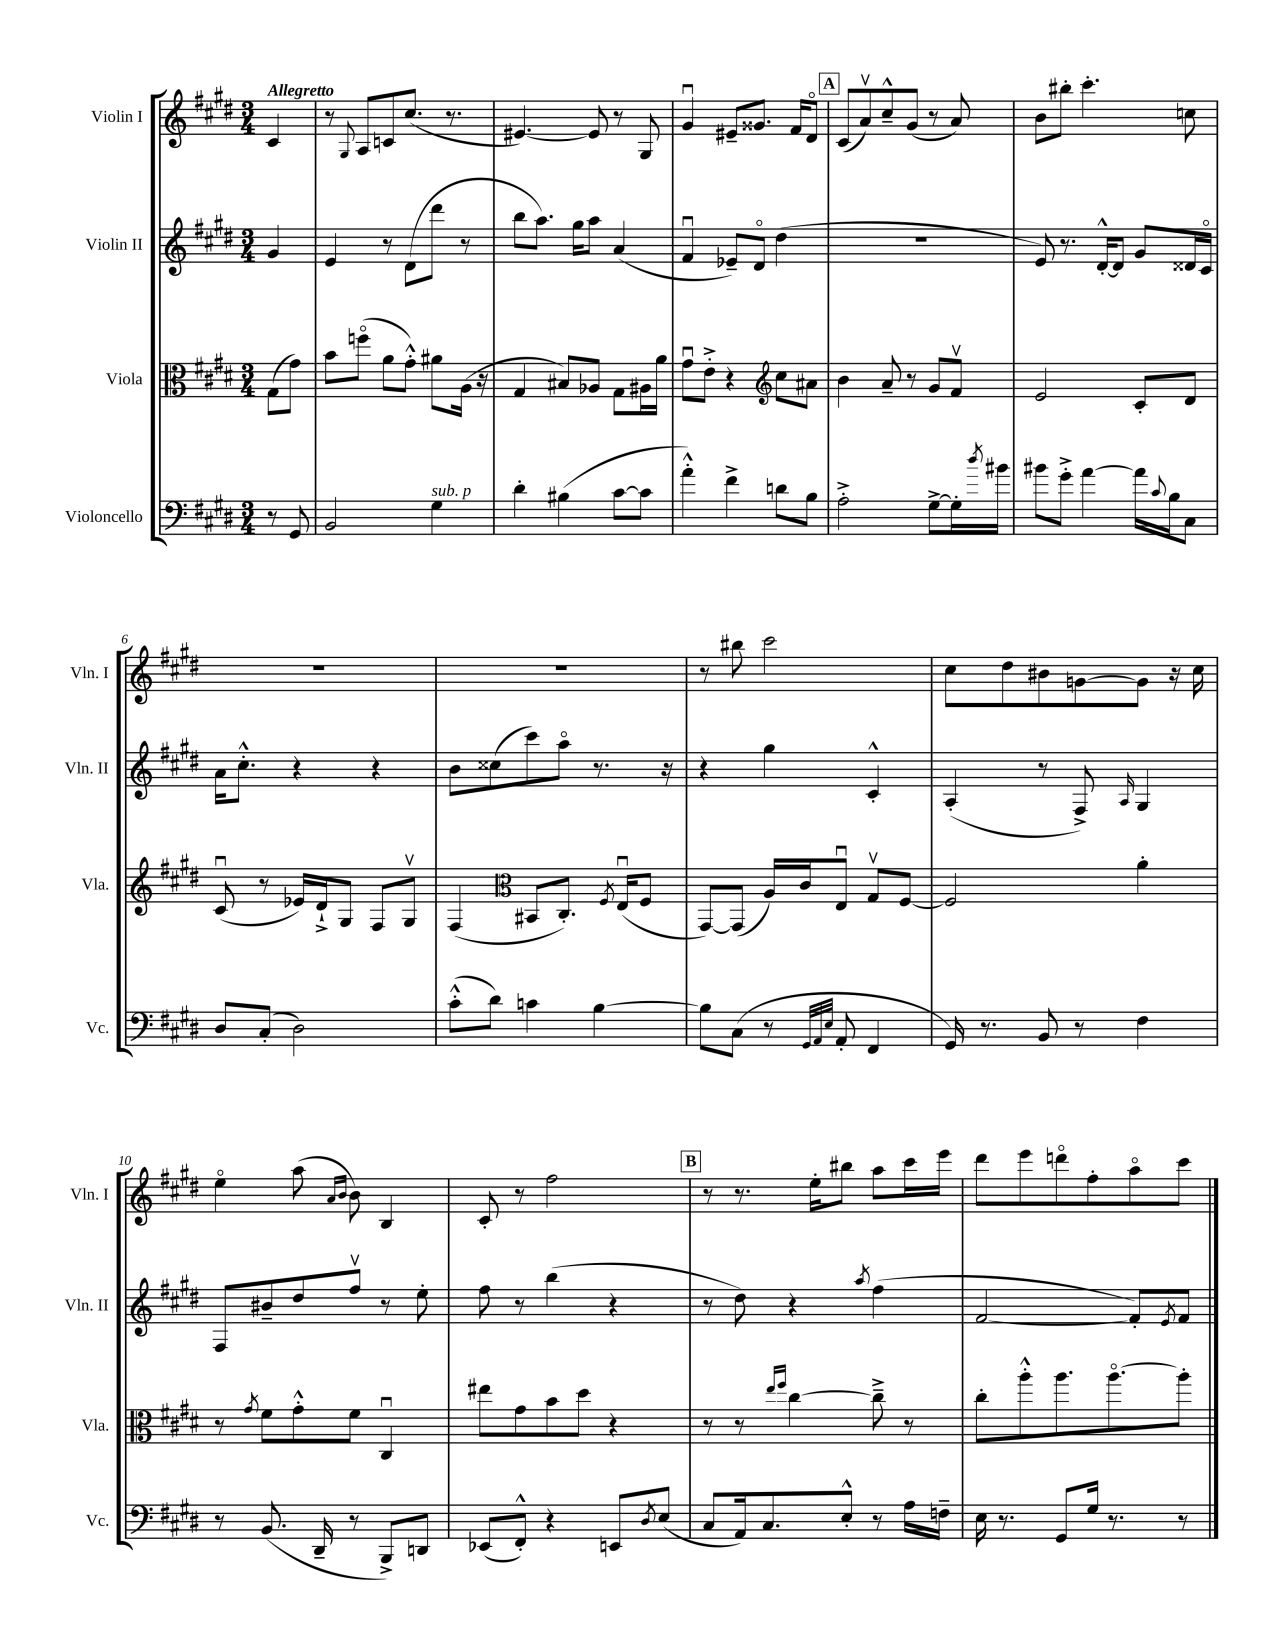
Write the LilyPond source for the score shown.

<<
\new StaffGroup <<
\new Staff = "s0" \with { instrumentName = "Violin I" shortInstrumentName = "Vln. I" } {
    \clef treble \key e \major \numericTimeSignature \time 3/4 \partial 4 \tempo "Allegretto"
    cis'4 |
    r8 \appoggiatura { gis8 } a8 c'8 cis''8.( r8. |
    eis'4.~) eis'8 r8 gis8 |
    gis'4\downbow eis'8-- gisis'8. fis'16 dis'8\flageolet |
    \mark \markup { \box "A" } cis'8( a'8\upbow) cis''8---^ gis'8( r8 a'8) |
    b'8 bis''8-. cis'''4.-. c''8 |
    R2. |
    R2. |
    r8 bis''8 cis'''2 |
    cis''8 dis''8 bis'8 g'8~ g'8 r16 cis''16 |
    e''4\flageolet a''8( \grace { a'16 b'16 } b'8) b4 |
    cis'8-. r8 fis''2 |
    \mark \markup { \box "B" } r8 r8. e''16-. bis''8 a''8 cis'''16 e'''16 |
    dis'''8 e'''8 d'''8\flageolet fis''8-. a''8\flageolet cis'''8 \bar "|." |
}
\new Staff = "s1" \with { instrumentName = "Violin II" shortInstrumentName = "Vln. II" } {
    \clef treble \key e \major \numericTimeSignature \time 3/4 \partial 4
    gis'4 |
    e'4 r8 dis'8( dis'''8 r8 |
    b''8 a''8.) gis''16 a''8 a'4( |
    fis'4\downbow ees'8--) dis'8\flageolet dis''4( |
    \mark \markup { \box "A" } R2. |
    e'8) r8. dis'16~-.-^ dis'8 gis'8 disis'16 cis'16\flageolet |
    a'16 cis''8.-.-^ r4 r4 |
    b'8 cisis''8( cis'''8) a''8\flageolet r8. r16 |
    r4 gis''4 cis'4-.-^ |
    a4-.( r8 fis8->) \grace { a16 } gis4 |
    fis8 bis'8-- dis''8 fis''8\upbow r8 e''8-. |
    fis''8 r8 b''4( r4 |
    \mark \markup { \box "B" } r8 dis''8) r4 \acciaccatura { a''8 } fis''4( |
    fis'2~ fis'8-.) \acciaccatura { e'8 } fis'8 \bar "|." |
}
\new Staff = "s2" \with { instrumentName = "Viola" shortInstrumentName = "Vla." } {
    \clef alto \key e \major \numericTimeSignature \time 3/4 \partial 4
    gis8( gis'8) |
    b'8 f''8\flageolet( a'8 gis'8-.-^) ais'8 a16( r16 |
    gis4 bis8) aes8 gis8 ais16 a'16 |
    gis'8\downbow e'8-.-> r4 \clef treble cis''8 ais'8 |
    \mark \markup { \box "A" } b'4 a'8-- r8 gis'8 fis'8\upbow |
    e'2 cis'8-. dis'8 |
    cis'8\downbow( r8 ees'16) dis'16-!-> gis8 fis8 gis8\upbow |
    fis4( \clef alto bis,8 cis8.-.) \acciaccatura { fis8 } e16\downbow( fis8 |
    gis,8~) gis,8( a16) cis'16 e8\downbow gis8\upbow fis8~ |
    fis2 a'4-. |
    r8 \acciaccatura { gis'8 } fis'8 gis'8-.-^ fis'8 cis4\downbow |
    eis''8 gis'8 b'8 dis''8 r4 |
    \mark \markup { \box "B" } r8 r8 \grace { e''16 fis''16 } cis''4~ cis''8---> r8 |
    cis''8-. a''8-.-^ a''8. a''8.~\flageolet a''8-. \bar "|." |
}
\new Staff = "s3" \with { instrumentName = "Violoncello" shortInstrumentName = "Vc." } {
    \clef bass \key e \major \numericTimeSignature \time 3/4 \partial 4
    r8 gis,8 |
    b,2 gis4^\markup { \italic "sub. p" } |
    dis'4-. bis4( cis'8~ cis'8 |
    a'4-.-^) fis'4-> d'8 b8 |
    \mark \markup { \box "A" } a2-.-> gis8~-> gis16-. \acciaccatura { dis''8 } bis'16 |
    bis'8 gis'8-.-> a'4~ a'16 \appoggiatura { cis'8 } b16 cis8 |
    dis8 cis8-.( dis2) |
    cis'8-.-^( dis'8) c'4 b4~ |
    b8 cis8( r8 \grace { gis,32 a,32 e32 } a,8-. fis,4 |
    gis,16) r8. b,8 r8 fis4 |
    r8 b,8.( dis,16-- r8 b,,8->) d,8 |
    ees,8( fis,8-.-^) r4 e,8 \acciaccatura { dis8 } e8( |
    \mark \markup { \box "B" } cis8 a,16) cis8. e8-.-^ r8 a16 f16-- |
    e16 r8. gis,8 gis16 r8. r8 \bar "|." |
}
>>
>>
